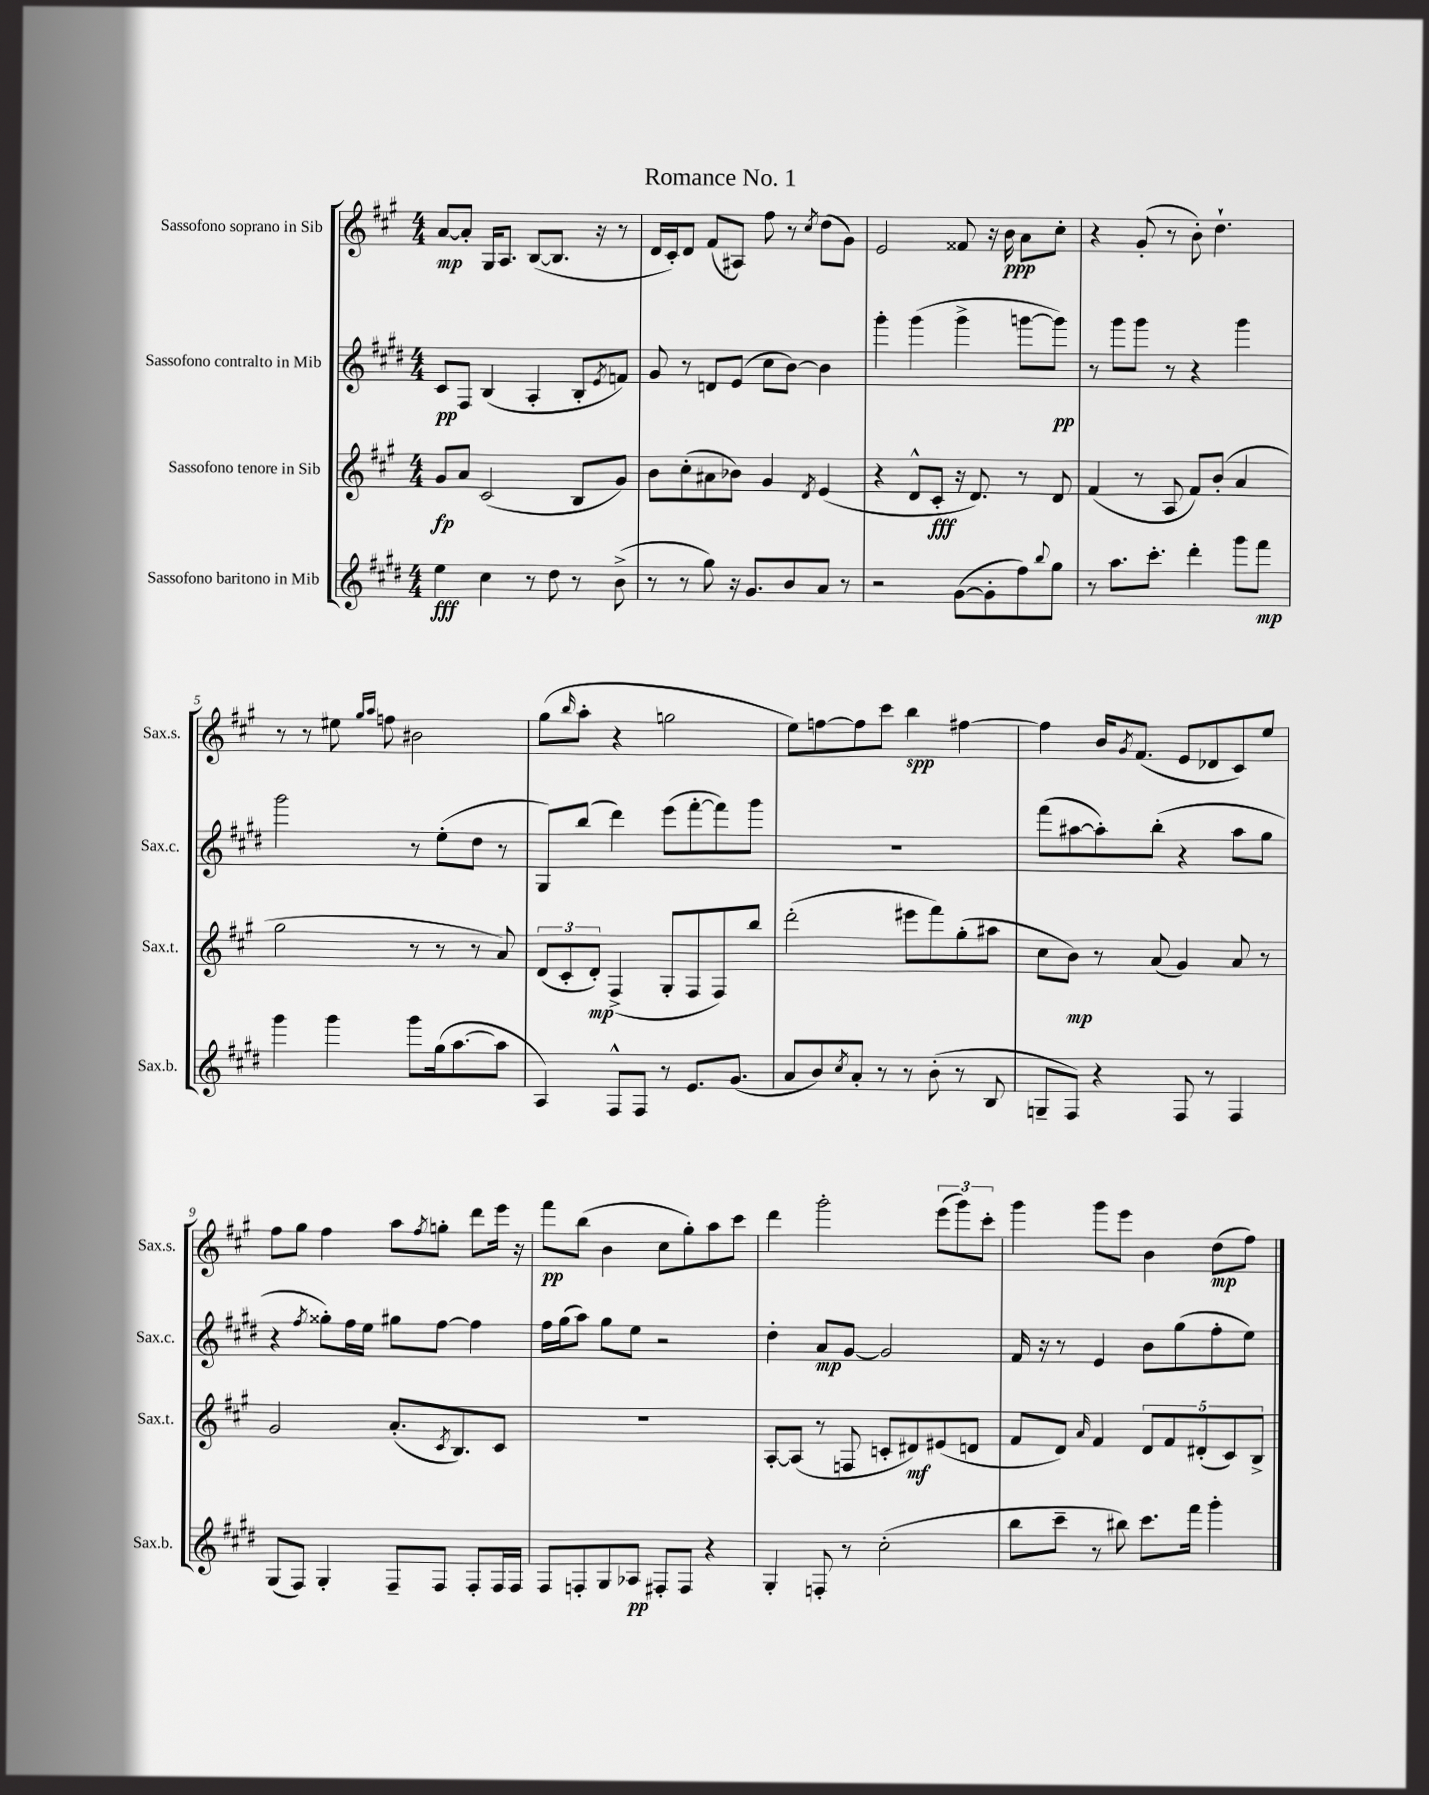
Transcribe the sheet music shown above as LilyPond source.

\header { title = "Romance No. 1" }
<<
\new StaffGroup <<
\new Staff = "s0" \with { instrumentName = "Sassofono soprano in Sib" shortInstrumentName = "Sax.s." } {
    \clef treble \key a \major \numericTimeSignature \time 4/4
    a'8~\mp a'8-. gis16 a8. b8~( b8. r16 r8 |
    d'16 cis'16-.) d'8 fis'8( ais8) fis''8 r8 \acciaccatura { cis''8 } d''8( gis'8) |
    e'2 fisis'8 r16 b'16\ppp a'8 cis''8-. |
    r4 gis'8-.( r8 b'8-.) d''4.-! |
    r8 r8 eis''8 \grace { gis''16 a''16 } f''8 bis'2 |
    gis''8( \grace { b''16 } a''8-. r4 g''2 |
    e''8) f''8~ f''8 cis'''8 b''4\spp fis''4~ |
    fis''4 b'16 \acciaccatura { gis'8 } fis'8.( e'8 des'8 cis'8) e''8 |
    fis''8 gis''8 fis''4 a''8 \acciaccatura { fis''8 } g''8-. d'''8 e'''16 r16 |
    fis'''8\pp b''8( b'4 cis''8 gis''8-.) a''8 cis'''8 |
    d'''4 gis'''2-. \tuplet 3/2 { e'''8( gis'''8) cis'''8-. } |
    gis'''4 gis'''8 e'''8 b'4 d''8\mp( fis''8) \bar "|." |
}
\new Staff = "s1" \with { instrumentName = "Sassofono contralto in Mib" shortInstrumentName = "Sax.c." } {
    \clef treble \key e \major \numericTimeSignature \time 4/4
    cis'8\pp fis8 b4( a4-. b8-. \acciaccatura { e'8 } f'8) |
    gis'8 r8 d'8 e'8( cis''8 b'8~) b'4 |
    gis'''4-. gis'''4( gis'''4-> g'''8~ g'''8\pp) |
    r8 gis'''8 gis'''8 r8 r4 gis'''4 |
    gis'''2 r8 e''8-.( dis''8 r8 |
    gis8) b''8( dis'''4) e'''8( fis'''8~-. fis'''8) gis'''8 |
    R1 |
    fis'''8( ais''8~ ais''8-.) b''8-.( r4 ais''8 gis''8 |
    r4 \acciaccatura { fis''8 } gisis''8-.) fis''16 e''16 gis''8 fis''8~ fis''4 |
    fis''16 gis''16( a''8) gis''8 e''8 r2 |
    dis''4-. a'8\mp gis'8~ gis'2 |
    fis'16 r16 r8 e'4 b'8 gis''8( fis''8-. e''8) \bar "|." |
}
\new Staff = "s2" \with { instrumentName = "Sassofono tenore in Sib" shortInstrumentName = "Sax.t." } {
    \clef treble \key a \major \numericTimeSignature \time 4/4
    gis'8\fp a'8 cis'2( b8 gis'8) |
    b'8 cis''8-.( ais'8 bes'8) gis'4 \acciaccatura { d'8 } e'4( |
    r4 d'8-^ cis'8-.\fff r16 d'8.) r8 d'8 |
    fis'4( r8 a8 fis'8) b'8-.( a'4 |
    gis''2 r8 r8 r8 a'8) |
    \tuplet 3/2 { d'8( cis'8-. d'8-.\mp) } fis4->( gis8-. fis8 fis8) b''8 |
    d'''2-.( eis'''8 fis'''8) gis''8-.( ais''8 |
    cis''8 b'8\mp) r8 a'8( gis'4) a'8 r8 |
    gis'2 a'8.-.( \acciaccatura { cis'8 } b8.) cis'8 |
    R1 |
    a8~-. a8( r8 f8 c'8-. dis'8\mf) eis'8( d'8 |
    fis'8 d'8) \grace { a'16 } fis'4 \tuplet 5/4 { d'8 fis'8 dis'8-.( cis'8) b8-> } \bar "|." |
}
\new Staff = "s3" \with { instrumentName = "Sassofono baritono in Mib" shortInstrumentName = "Sax.b." } {
    \clef treble \key e \major \numericTimeSignature \time 4/4
    e''4\fff cis''4 r8 dis''8 r8 b'8->( |
    r8 r8 gis''8) r16 gis'8. b'8 a'8 r8 |
    r2 gis'8~( gis'8-. fis''8) \appoggiatura { b''8 } gis''8 |
    r8 a''8. cis'''8.-. dis'''4-. gis'''8 fis'''8\mp |
    gis'''4 gis'''4 gis'''8 gis''16( a''8.~ a''8 |
    a4) fis8-^ fis8 r8 e'8. gis'8.( |
    a'8 b'8) \acciaccatura { cis''8 } a'8-. r8 r8 b'8-.( r8 b8 |
    g8-- fis8) r4 fis8 r8 fis4 |
    gis8( fis8) gis4-. fis8-- fis8 fis8-. fis16 fis16 |
    fis8 f8-. gis8 aes8\pp fis8-. fis8 r4 |
    gis4-. f8-. r8 cis''2-.( |
    b''8 cis'''8-- r8 bis''8) cis'''8. fis'''16 gis'''4-. \bar "|." |
}
>>
>>
